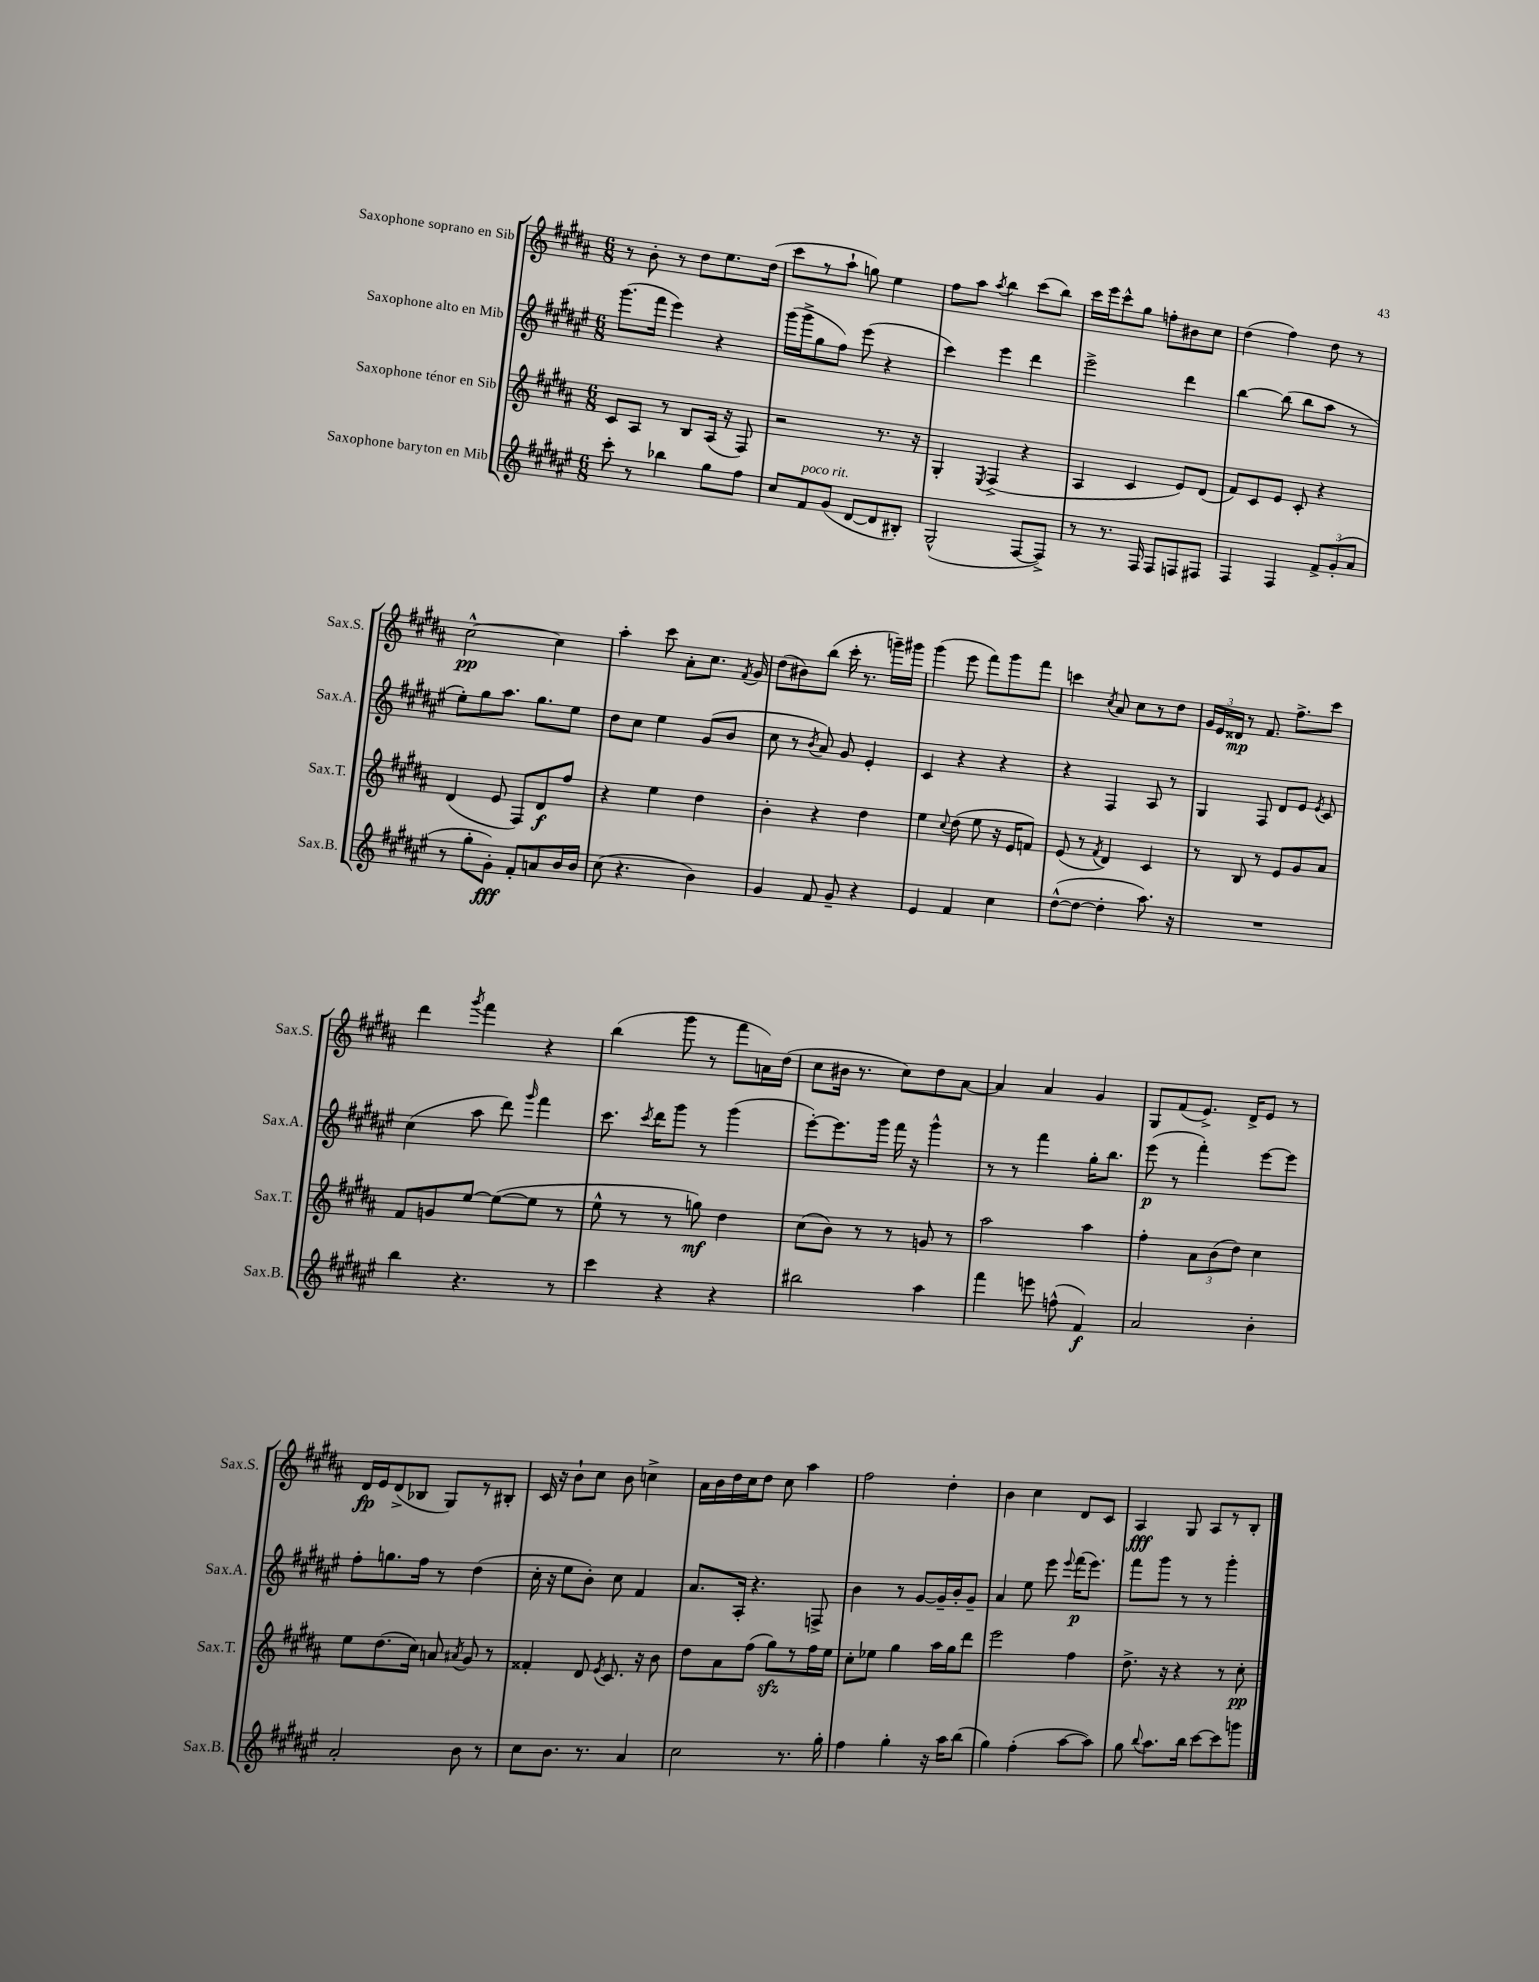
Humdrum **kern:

**kern	**kern	**kern	**kern
*staff4	*staff3	*staff2	*staff1
*clefG2	*clefG2	*clefG2	*clefG2
*k[f#c#g#d#a#e#]	*k[f#c#g#d#a#]	*k[f#c#g#d#a#e#]	*k[f#c#g#d#a#]
*M6/8	*M6/8	*M6/8	*M6/8
8ccc#'\	8c#/L	(8.ggg#\L	8r
8r	8A#/J	.	8b'\
.	.	16fff#\Jk	.
4bb-\	8r	4eee#\)	8r
.	8B/L	.	8dd#\L
8gg#\L	(16A#/Jk	4r	8.ee\
.	16r	.	.
8ff#\J	8F#/)	.	.
.	.	.	(16dd#\Jk
=	=	=	=
8cc#/L	2r	(16ggg#\LL	8ccc#\L
.	.	16ggg#^\J	.
8f#/	.	8gg#\	8r
(8g#/J	.	8ff#\J)	8aa#`\J
[8d#/L	.	(8eee#\	8gg\)
8d#/]	8.r	4r	4ee\
8B#'/J)	.	.	.
.	16r	.	.
=	=	=	=
(2G#^^/	4G#'/	4ccc#\)	8ff#\L
.	.	.	8aa#\J
.	8qE/	.	8qaa#/
.	(4F#^/	4eee#\	4bb\
[8F#/L	4r	4ddd#\	(8ccc#\L
8F#^/]J)	.	.	8bb\J)
=	=	=	=
8r	4A#/	2eee#^\	16ccc#\LL
.	.	.	16eee\J
8.r	.	.	8ccc#^^\
.	4c#/	.	8gg#\J
16F#/	.	.	.
8F#/L	.	.	8ff'\L
8F/	8e/L)	4ddd#\	8b#\
8F#/J	(8d#/J	.	8cc#\J
=	=	=	=
4F#/	8f#/L)	[4bb\	(4dd#\
.	8c#/	.	.
4F#/	8e/J	(8bb\]	4ff#\)
.	8c#'/	8bb\L	.
12f#^/L	4r	8aa#\J	8dd#\
(12g#'/	.	.	.
.	.	8r	8r
12a#/J	.	.	.
=	=	=	=
8r	(4d#/	8ee#'\L)	[2cc#^^\
8gg#'\L	.	8gg#\	.
8g#'\J)	8e/	8.aa#\J	.
8f#'/L	8F#/L)	.	.
.	.	8.gg#\L	.
8a/	8d#/	.	4cc#\]
16b/L	8ff#/J	8ee#\J	.
16b/JJ	.	.	.
=	=	=	=
(8cc#\	4r	8dd#\L	4aa#'\
4.r	.	8cc#\J	.
.	4ee\	4ee#\	8ccc#\
.	.	.	8a#'\L
4b\)	4dd#\	(8g#/L	8.cc#\J
.	.	8b/J	.
.	.	.	8qf#/
.	.	.	16g#/
=	=	=	=
4g#/	4b'\	8cc#\	(8dd#\L
.	.	8r	8b#\)
.	.	8qb/	.
8f#/	4r	8a#/)	(8bb\J
8g#~/	.	8g#/	16ccc#'\
.	.	.	8.r
4r	4dd#\	4e#'/	.
.	.	.	16ggg~\LL)
.	.	.	16ggg#\JJ
=	=	=	=
4e#/	4ee\	4c#/	(4ggg#\
.	8qqcc#/	.	.
4f#/	(8dd#\	4r	8eee\
.	8ee\	.	8fff#\L)
4cc#\	16r	4r	8ggg#\
.	16e/LK	.	.
.	8f/J)	.	8fff#\J
=	=	=	=
([8dd#^^\L	(8e/	4r	4ccc\
8dd#\_J	8r	.	.
.	8qf#/	.	8qcc#/
4dd#'\]	4d#/)	4F#/	8a#/
.	.	.	8cc#\L
8.aa#\)	4c#/	8A#/	8r
.	.	8r	8dd#\J
16r	.	.	.
=	=	=	=
2.r	8r	4G#/	24g#/LL
.	.	.	24e/
.	.	.	24d##/JJ
.	8B/	.	8r
.	8r	8F#/	8.f#/
.	8e/L	8d#/L	.
.	.	.	8.ff#^\L
.	8g#/	8e#/J	.
.	.	8qe#/	.
.	8a#/J	8c#/	8ccc#\J
=	=	=	=
4bb\	8f#/L	(4cc#\	4ddd#\
.	8g/	.	.
.	.	.	8qggg#/
4.r	[8ee/J	8aa#\	4fff#\
.	(8ee\_L	8ddd#\)	.
.	.	16qqggg#/	.
.	8ee\]J	4fff#\	4r
8r	8r	.	.
=	=	=	=
4ccc#\	8ee^^\	8.ccc#\	(4bb\
.	8r	.	.
.	.	8qccc#/	.
.	.	16ddd#\LK	.
4r	8r	8ggg#\J	8ggg#\
.	8gg\)	8r	8r
4r	4dd#\	(4ggg#\	8fff#\L
.	.	.	16a\L)
.	.	.	(16dd#\JJ
=	=	=	=
2bb#\	(8cc#\L	[8eee#'\L)	8cc#\L
.	8b\J)	8.eee#\]	16b#\Jk
.	.	.	8.r
.	8r	.	.
.	.	16ggg#\Jk	.
.	8r	16fff#\	8cc#\L)
.	.	16r	.
4aa#\	8g/	4ggg#^^\	8dd#\
.	8r	.	[8a#\J
=	=	=	=
4fff#\	2aa#\	8r	4a#/]
.	.	8r	.
8eee\	.	4fff#\	4a#/
(8ff^^\	.	.	.
4f#/)	4aa#\	16gg#'\LK	4g#/
.	.	8.bb\J	.
=	=	=	=
2a#/	4ff#'\	(8eee#\	8G#/L
.	.	8r	(8f#/
.	12a#\L	4fff#'\)	8.e^/J)
.	(12b\	.	.
.	12dd#\J)	.	.
.	.	.	16d#^/LK
4b'\	4cc#\	[8eee#\L	8e/J
.	.	8eee#\]J	8r
=	=	=	=
2a#'/	8ee\L	8ff#'\L	16d#/LL
.	.	.	16e/J
.	(8.dd#\	8.gg\	(8d#^/
.	.	.	8B-/J
.	16cc#\Jk)	16ff#\Jk	.
.	8a/	8r	8G#/L)
.	8qa#/	.	.
8b\	8g#/	(4dd#\	8r
8r	8r	.	8B#'/J
=	=	=	=
8cc#\L	4f##'/	16cc#'\	16c#/
.	.	16r	16r
8.b\J	.	8ee#\L	8b`\L
.	8d#/	8b'\J)	8cc#\J
8.r	.	.	.
.	8qe/	.	.
.	8.c#/	8cc#\	8b\
4a#/	.	4f#/	4cc^\
.	16r	.	.
.	8b\	.	.
=	=	=	=
2cc#\	8dd#\L	8.a#/L	16a#\LL
.	.	.	16b\
.	8a#\	.	16dd#\
.	.	16A#'/Jk	16cc#\J
.	(8ff#\J	4.r	8dd#\J
.	8gg#\L)	.	8cc#\
8.r	8r	.	4aa#\
.	16ff#\L	8F^/	.
16gg#'\	16ee\JJ	.	.
=	=	=	=
4ff#\	8cc#'\L	4b\	2ff#\
.	8ee-\J	.	.
4gg#'\	4gg#\	8r	.
.	.	[8g#/L	.
16r	16aa#\LL	16g#~/]L	4dd#'\
16aa#\LK	16gg#\J	16b'/J	.
(8bb\J	8ddd#\J	8g#~/J	.
=	=	=	=
4gg#\)	2eee\	4a#/	4b\
(4ff#'\	.	8ee#\	4cc#\
.	.	8eee#\	.
.	.	8qqeee#/	.
[8aa#\L	4ff#\	(16fff#\LK	8d#/L
.	.	8.eee#\J)	.
8aa#\]J)	.	.	8c#/J
=	=	=	=
8gg#\	8.dd#^\	8fff#\L	4A#/
8qqbb/	.	.	.
8.aa#\L	.	8ggg#\J	.
.	16r	.	.
.	4r	8r	8G#/
16bb\Jk	.	.	.
[8ccc#\L	.	8r	8A#/L
8ccc#\]	8r	4ggg#'\	8r
8ggg\J	8cc#'\	.	8B'/J
==	==	==	==
*-	*-	*-	*-
